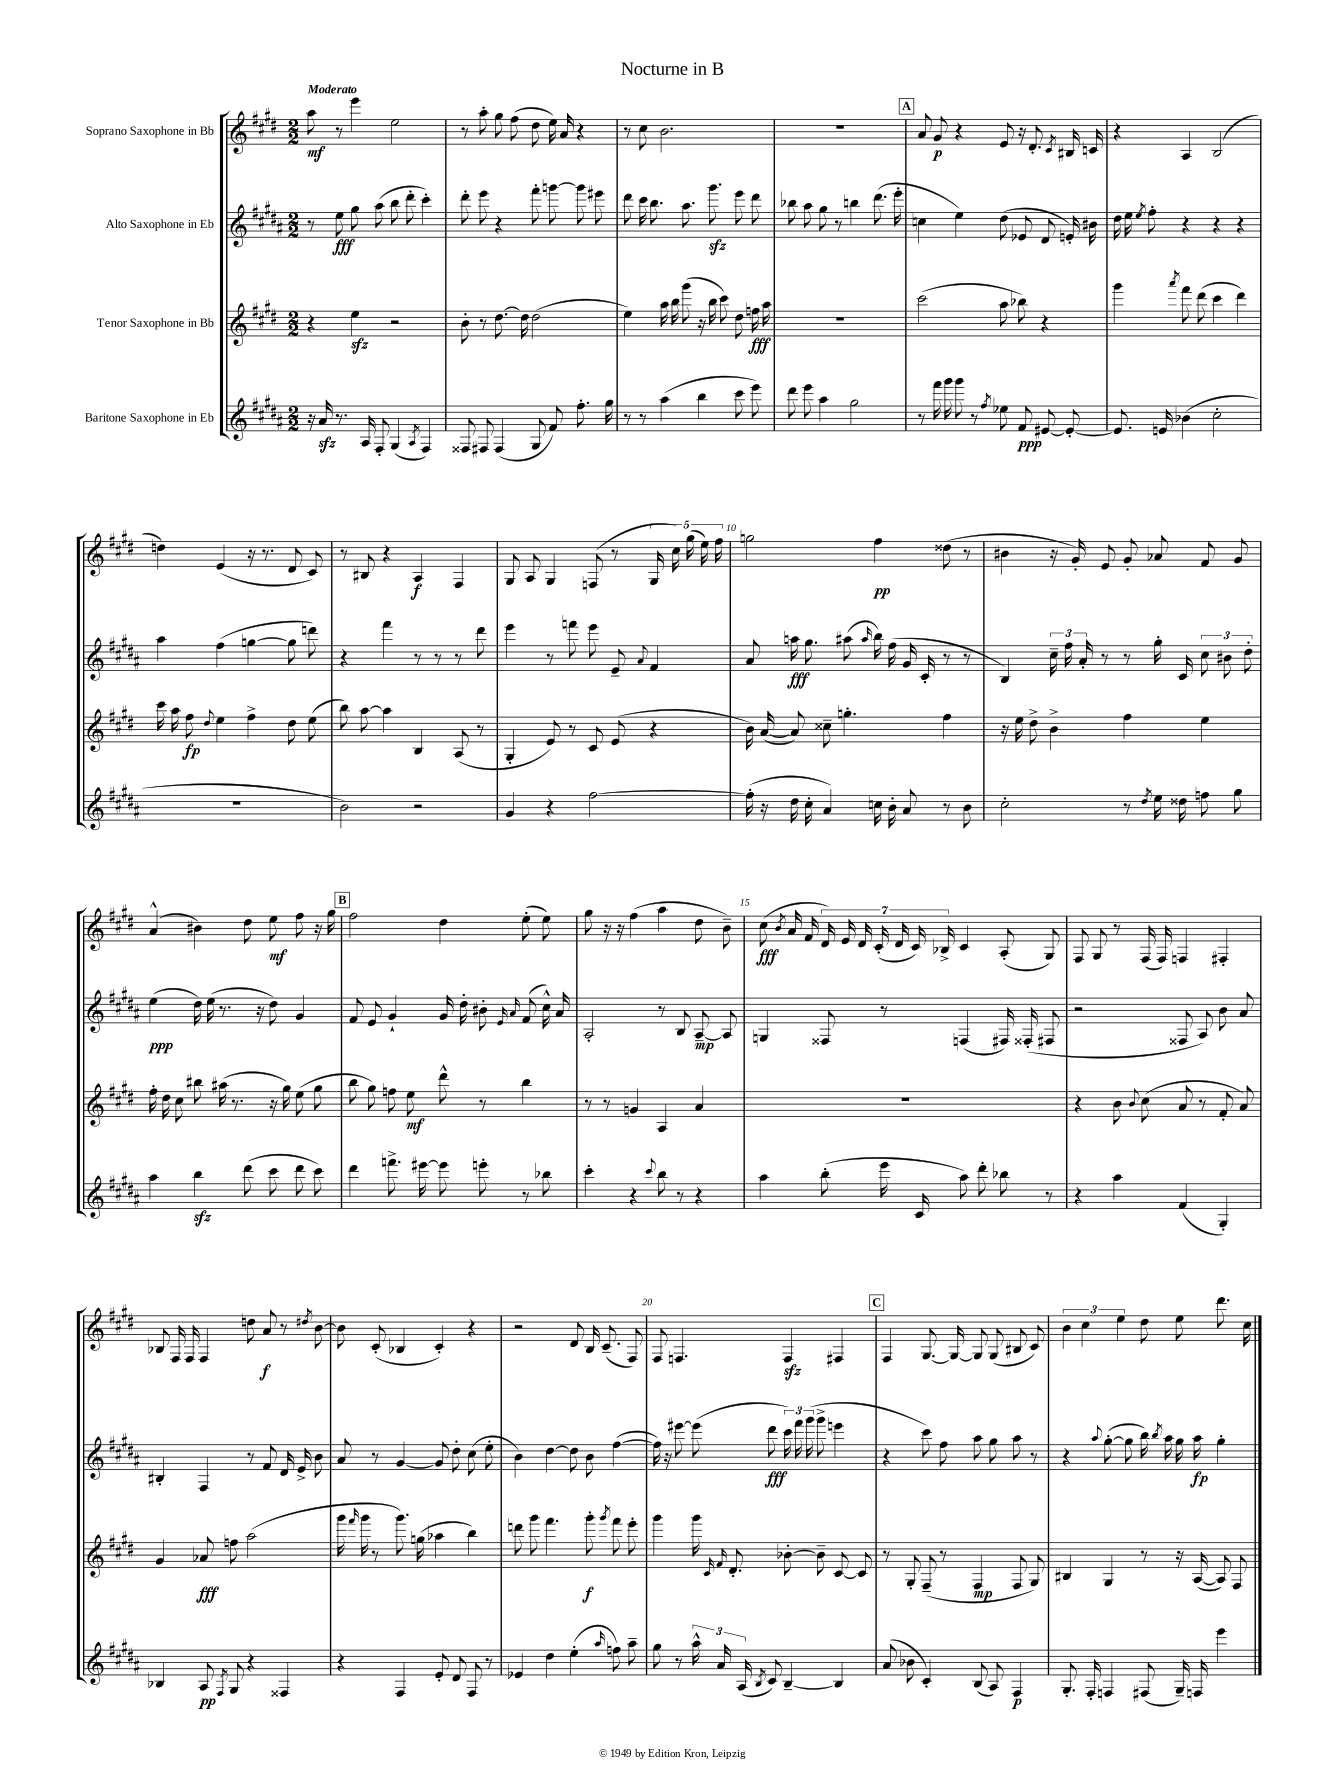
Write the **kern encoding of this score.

**kern	**kern	**kern	**kern
*staff4	*staff3	*staff2	*staff1
*clefG2	*clefG2	*clefG2	*clefG2
*k[f#c#g#d#a#]	*k[f#c#g#d#]	*k[f#c#g#d#a#]	*k[f#c#g#d#]
*M2/2	*M2/2	*M2/2	*M2/2
16r	4r	8r	8aa\
16a#/	.	.	.
8.r	.	8ee\	8r
.	4ee\	8gg#\	4eee\
16A#/	.	.	.
8F#'/	.	(8aa#\	.
(4G#/	2r	8bb\	2ee\
.	.	8ddd#'\	.
8qA#/	.	.	.
4F#/)	.	4ccc#'\)	.
=	=	=	=
8F##/	8b'\	8ddd#'\	8r
8F#/	8r	8eee\	8aa'\
(4F#/	[8.dd#\	4r	8gg#\
.	.	.	(8ff#\
.	16dd#\]	.	.
8G#/	(2dd#\	8fff#'\	8dd#\
8f#/)	.	[8ggg\	16ee\)
.	.	.	16a/
8.ff#'\	.	8ggg\]	4r
.	.	8eee#\	.
16gg#\	.	.	.
=	=	=	=
8r	4ee\)	8ddd#\	8r
8r	.	16ccc#\	8cc#\
.	.	8.bb\	.
(4aa#\	16aa\	.	2.b\
.	16bb\	.	.
.	(8ggg#\	8.aa#\	.
4bb\	16r	.	.
.	16bb\	8.ggg#\	.
.	8ccc#\)	.	.
8ccc#\	8dd#\	8eee\	.
8eee\)	16ff\	8ddd#\	.
.	16aa\	.	.
=	=	=	=
8ddd#\	1r	8bb-\	1r
8eee\	.	8aa#\	.
4aa#\	.	8gg#\	.
.	.	8r	.
2gg#\	.	4bb\	.
.	.	(8.ddd#\	.
.	.	16eee'\	.
=	=	=	=
8r	(2ccc#\	4cc\	8a/
16fff#\	.	.	8g#/
16ggg#\	.	.	.
8ggg#\	.	4ee\)	4r
8r	.	.	.
8qff#/	.	.	.
8ee-\	8aa\	(8dd#\	8e/
8f#/	8bb-\)	8e-/	16r
.	.	.	8.d#'/
[8e#/	4r	8d#/	.
.	.	.	8qc#/
8e#'/_	.	16e'/)	16B#/
.	.	16b#\	16c/
=	=	=	=
8.e#/]	4ggg#\	16dd#\	4r
.	.	16ee\	.
.	.	8qee/	.
.	.	8ff#'\	.
16e/	.	.	.
.	8qaaa/	.	.
(4b-\	8fff#\	4r	4A/
.	(8ddd#\	.	.
2cc#'\	4ccc#\	4r	(2B/
.	4ddd#\)	4r	.
=	=	=	=
1r	16ccc#\	4aa#\	4dd\)
.	16aa\	.	.
.	8ff#\	.	.
.	8qqdd#/	.	.
.	4ee\	(4ff#\	(4e/
.	4ff#^\	[4gg\	16r
.	.	.	8.r
.	8dd#\	8gg\]	8d#/
.	(8ee\	8ddd\)	8c#/)
=	=	=	=
2b\)	8bb\)	4r	8r
.	[8aa\	.	8B#/
.	4aa\]	4fff#\	4r
2r	4B/	8r	4A/
.	.	8r	.
.	(8A/	8r	4F#/
.	8r	8ddd#\	.
=	=	=	=
4g#/	4G#'/	4eee\	8G#/
.	.	.	8A/
4r	8e/)	8r	4G#/
.	8r	8fff\	.
[2ff#\	8c#/	8eee\	(8F/
.	(8e/	8e~/	8r
.	.	8qqa#/	.
.	4r	4f#/	20G#/
.	.	.	20cc#\)
.	.	.	(20gg#\
.	.	.	20ee\)
.	.	.	20ff#\
=	=	=	=
(16ff#'\]	16b\)	8a#/	2gg\
16r	([16a/	.	.
16dd#\	8a/])	16aa\	.
16cc#'\	.	8.gg#\	.
4a#/)	8cc##~\	.	.
.	4.gg'\	(8aa#\	.
.	.	16qqaa#/	.
16cc\	.	16bb\)	4ff#\
16b'\	.	(16ff#\	.
8a#/	.	16g#/	.
.	.	16c#'/	.
8r	4ff#\	8r	(8dd##\
8b\	.	8r	8r
=	=	=	=
2cc#'\	16r	4B/)	4b#\
.	16ee\	.	.
.	8dd#^\	.	.
.	4b^\	24cc#~\	16r
.	.	24ff#\	.
.	.	.	16g#'/)
.	.	24a#'/	.
.	.	8r	8e/
8r	4ff#\	8r	8g#'/
8qdd#/	.	.	.
16ee\	.	16gg#'\	8a-/
16dd##\	.	16c#/	.
8ff\	4ee\	12cc#\	8f#/
.	.	12b#\	.
8gg#\	.	.	8g#/
.	.	12dd#'\	.
=	=	=	=
4aa#\	16ff#'\	(4ee\	(4a^^/
.	16dd#\	.	.
.	8cc#\	.	.
4bb\	8bb#\	16dd#\)	4b#\)
.	.	(16ee\	.
.	(16aa#\	8.r	.
.	8.r	.	.
(8ddd#\	.	.	8dd#\
.	.	16r	.
8ccc#\	16r	8dd#\)	8ee\
.	16gg#\)	.	.
8ddd#\	(8ee\	4g#/	8ff#\
8ccc#\)	8gg#\	.	16r
.	.	.	16gg#\
=	=	=	=
4ddd#\	8bb\	8f#/	2ff#\
.	8gg#\)	8e/	.
8.fff^\	8ff\	4g#`/	.
.	8ee\	.	.
[16eee#\	.	.	.
8eee#\]	8ddd#^^\	16g#/	4dd#\
.	.	16dd#'\	.
8eee'\	8r	8b#'\	.
.	.	16qqe/	.
.	.	16qqa#/	.
8r	4bb\	(8f#/	(8ee'\
8bb-\	.	16cc#^^\)	8ee\)
.	.	16a#/	.
=	=	=	=
4ccc#'\	8r	2A#'/	8gg#\
.	8r	.	16r
.	.	.	16r
4r	4g/	.	(4ff#\
8qqccc#/	.	.	.
8bb\	4A/	8r	4aa\
8r	.	8B/	.
4r	4a/	[8A#~/	8dd#\
.	.	8A#/]	8b~\)
=	=	=	=
4aa#\	1r	4G/	(8cc#\
.	.	.	8qb/
.	.	.	16a/
.	.	.	16f#/
(8bb'\	.	8F##/	28d#/)
.	.	.	28e/
.	.	.	28d#/
.	.	.	(28c#'/
16eee\	.	8r	.
.	.	.	28d#/
.	.	.	28c#/)
16c#/	.	.	.
.	.	.	28B-^/
8aa#\)	.	(4F/	4c#/
8ddd#'\	.	.	.
8bb-\	.	16F#/)	(8A'/
.	.	(16F##'/	.
8r	.	8F#/	8G#/)
=	=	=	=
4r	4r	2r	8F#/
.	.	.	8G#/
4aa#\	8b\	.	8r
.	8qqb/	.	.
.	(8cc#\	.	(16F#/
.	.	.	16F#/)
(4f#/	8a/	8F##/	4F/
.	8r	8A#/)	.
4G#'/)	8f#'/	8b\	4F#'/
.	8a/)	8a#/	.
=	=	=	=
4B-/	4g#/	4B#'/	8B-/
.	.	.	16F#/
.	.	.	16F#/
8A#/	8a-/	4F#/	4F#/
8qF#/	.	.	.
8G#/	8ff\	.	.
4r	(2aa\	8r	8dd\
.	.	8f#/	8a/
4F##/	.	16d#/	8r
.	.	16e^/	.
.	.	.	8qdd#/
.	.	8b\	[8b\
=	=	=	=
4r	16ggg#\	8a#/	8b\]
.	16qqfff#/	.	.
.	16ggg#\	.	.
.	8r	8r	(8c#'/
4F#/	8.ggg#\)	[4g#/	4B-/
.	(16gg\	.	.
8e'/	4aa-\	8g#/]	4c#'/)
8d#/	.	8dd#'\	.
8F#/	4bb\)	(8cc#\	4r
8r	.	8ee'\	.
=	=	=	=
4e-/	8ddd\	4b\)	2r
.	8ggg#\	.	.
4dd#\	4.fff#\	[4dd#\	.
(4ee'\	.	8dd#\]	8d#/
.	8ggg#'\	8b\	16B/
.	.	.	(8.c#~/
16qqaa#/	8qggg#/	.	.
8ff\)	8fff#\	([4ff#\	.
8aa#~\	8eee'\	.	8F#/)
=	=	=	=
8gg#\	4ggg#\	16ff#\])	8F#/
.	.	16r	.
8r	.	[8eee#\	4.F/
24aa#^^\	16ggg#\	(8eee#\]	.
24a#/	.	.	.
.	16qqc#/	.	.
.	16qqf#/	.	.
.	8.d#'/	.	.
(24A#/	.	.	.
8qB/	.	.	.
8c#/)	.	8ddd#\	.
[4B~/	[8b-'\	24ccc#\)	4F/
.	.	24fff#\	.
.	.	(24ggg#\	.
.	8b-~\]	8ggg#^\	.
4B/]	[8c#/	4eee\	4F#/
.	8c#/]	.	.
=	=	=	=
(8a#/	8r	4r	4F#/
8b-\	8G#'/	.	.
4c#'/)	(8F#~/	8ccc#\)	[8.G#/
.	8r	8ff#\	.
.	.	.	16G#/_
(8B/	4F#/	8aa#\	8G#/]
8A#/)	.	8gg#\	(8G#/
4F#/	8F#/	8aa#\	8B#/
.	8G#/)	8r	8c#/)
=	=	=	=
8.G#'/	4B#/	4r	6b\
.	.	.	6cc#\
16F#'/	.	.	.
.	.	8qqaa#/	.
4F/	4G#/	([8gg#'\	.
.	.	.	6ee\
.	.	8gg#\]	.
(8F#/	8r	16bb\)	8dd#\
.	.	8qbb/	.
.	.	16aa#\	.
16G#~/)	16r	16gg#\	8ee\
16F/	([16A/	16aa#\	.
4eee\	8A/])	4gg#'\	8.ddd#\
.	8F#/	.	.
.	.	.	16cc#\
==	==	==	==
*-	*-	*-	*-
